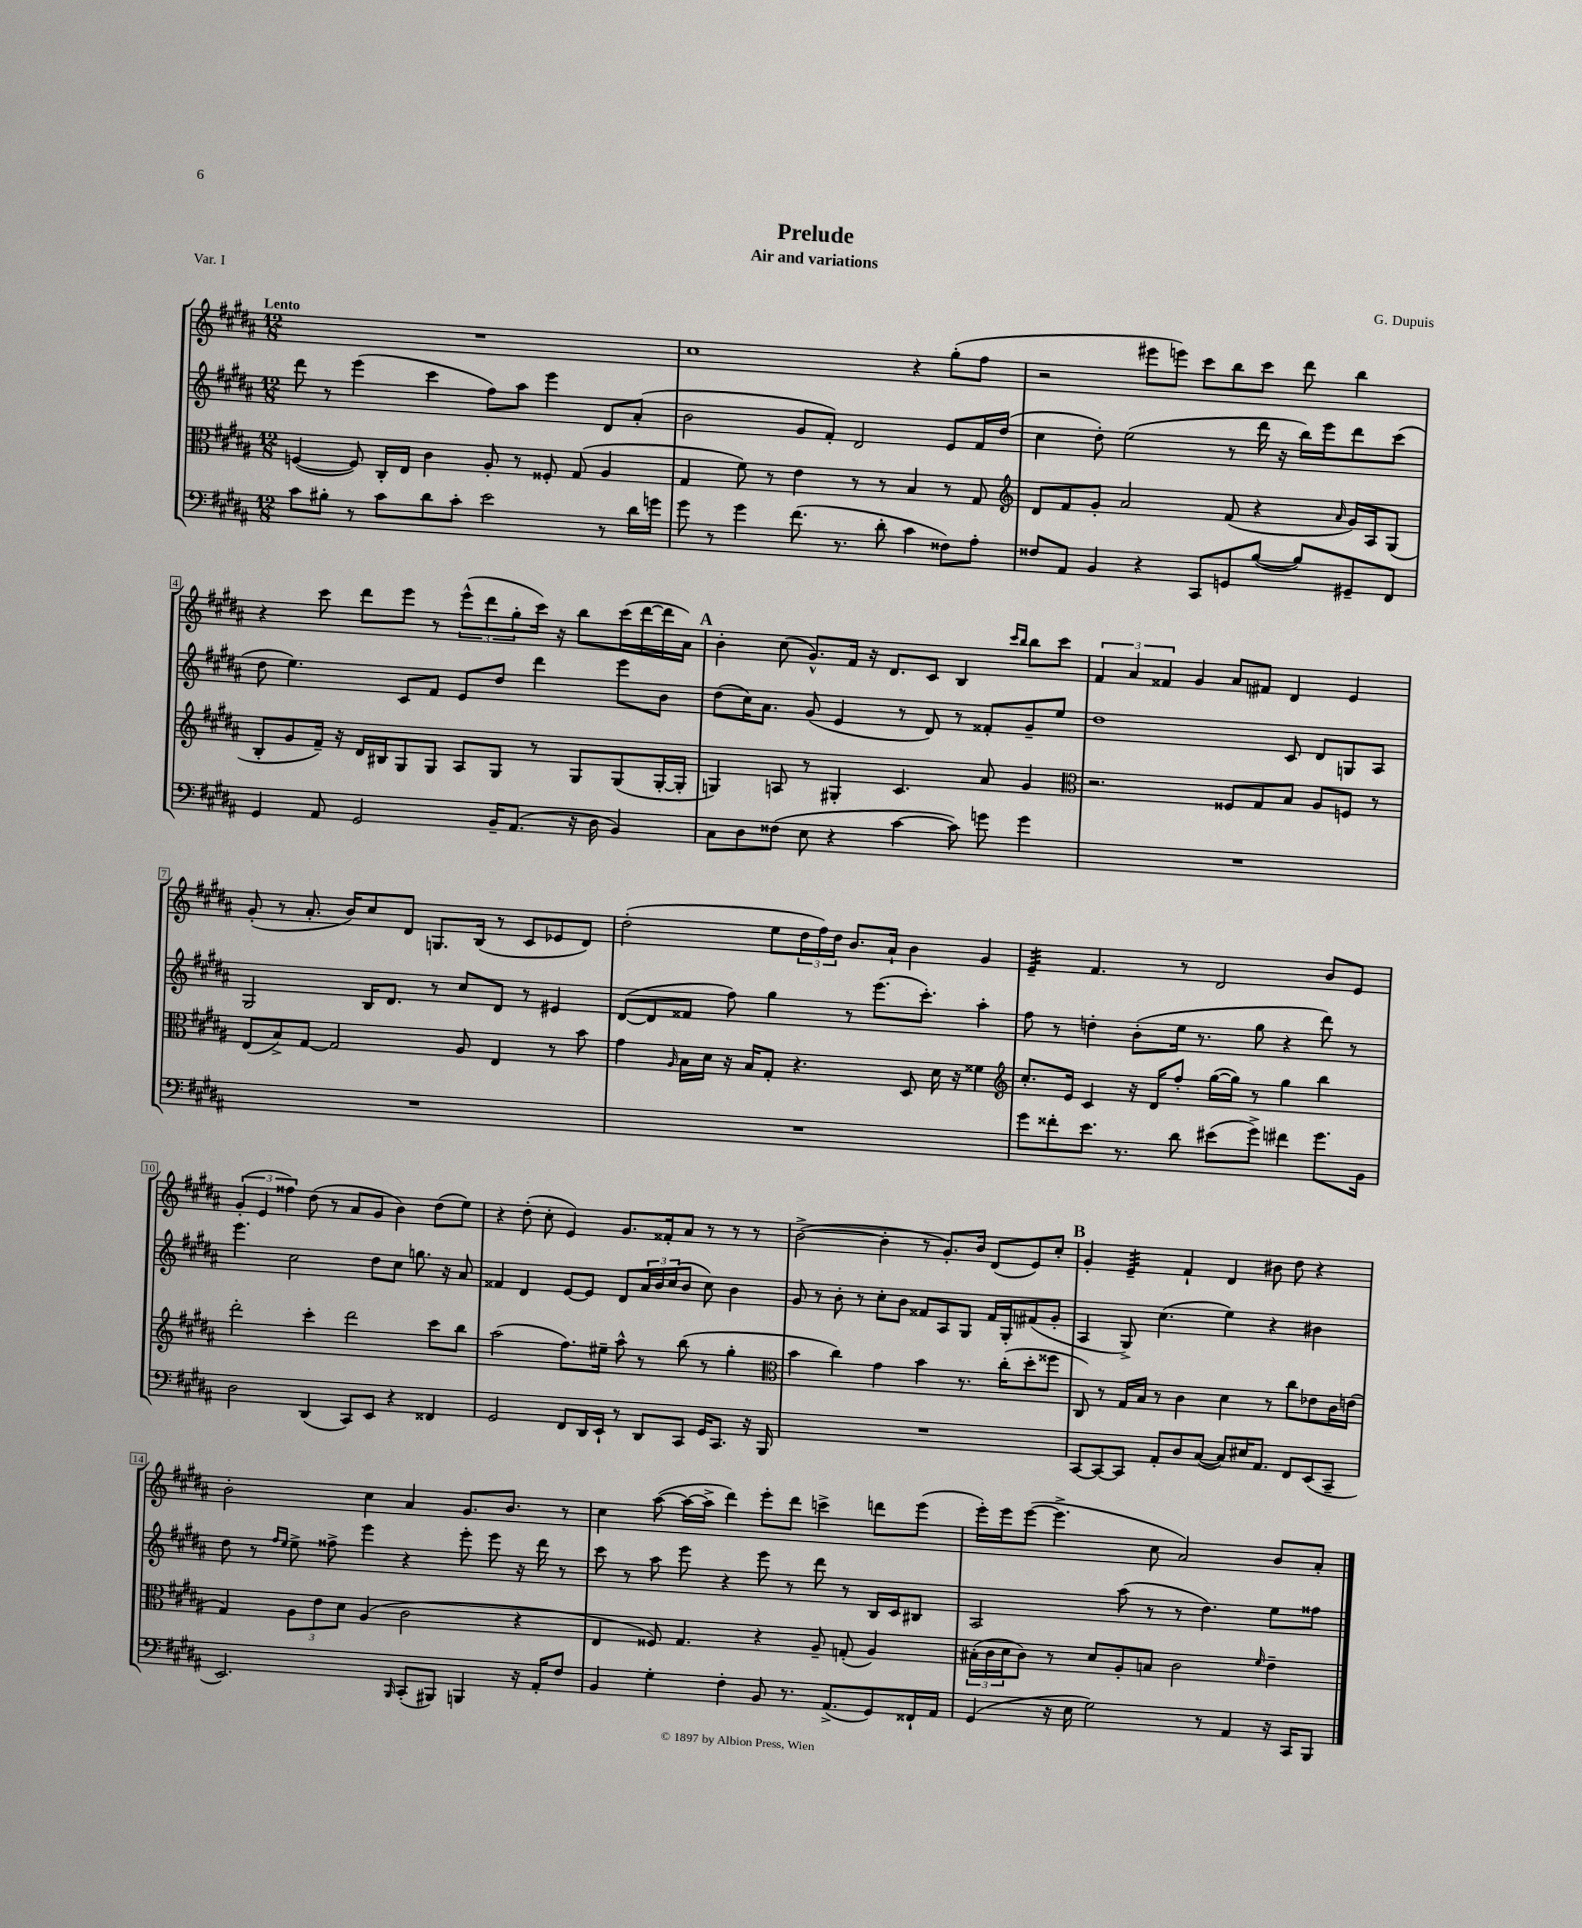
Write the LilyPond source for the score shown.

\header { title = "Prelude" composer = "G. Dupuis" subtitle = "Air and variations" piece = "Var. I" }
<<
\new StaffGroup <<
\new Staff = "s0" {
    \clef treble \key b \major \numericTimeSignature \time 12/8 \tempo "Lento"
    R1. |
    cis''1 r4 gis''8-.( fis''8 |
    r2 eis'''8 e'''8) cis'''8 b''8 cis'''8 dis'''8 b''4 |
    r4 cis'''8 dis'''8 e'''8 r8 \tuplet 3/2 { e'''8-^( dis'''8 gis''8-. } cis'''16) r16 b''8 cis'''16( dis'''16~ dis'''16 ais'16) |
    \mark \markup { \bold "A" } b'4-. cis''8( gis'8.-^) fis'16 r16 dis'8. cis'8 b4 \grace { cis'''16 b''16 } b''8 cis'''8 |
    \tuplet 3/2 { fis'4 ais'4 fisis'4 } gis'4 ais'8 fis'8 dis'4 e'4 |
    gis'8-.( r8 ais'8.-. b'16) cis''8 dis'8 g8. b16( r8 cis'8 ees'8 dis'8) |
    dis''2-.( e''8 \tuplet 3/2 { dis''16 fis''16) dis''16 } b'8. ais'16-! b'4 gis'4 |
    e'4:32-- fis'4. r8 dis'2 b'8 e'8 |
    \tuplet 3/2 { gis'4-.( e'4 fisis''4) } dis''8( r8 ais'8 gis'8 b'4) dis''8( e''8) |
    r4 dis''8-.( cis''8-. e'4) gis'8. fisis'16-. ais'8 r8 r8 r8 |
    b'2~->( b'4-. r8 gis'8.-.) b'16 dis'8( e'8) cis''8-. |
    \mark \markup { \bold "B" } gis'4-. e'4:32-- fis'4-! dis'4 bis'8 dis''8 r4 |
    b'2-. cis''4 ais'4 gis'8. b'8. r8 |
    cis''4 ais''8~( ais''16~ ais''16-> dis'''4) e'''8-. dis'''8 c'''4-> d'''8 e'''8( |
    e'''16-.) e'''16 e'''8~( e'''4.-> cis''8 ais'2) b'8 ais'8-. \bar "|." |
}
\new Staff = "s1" {
    \clef treble \key b \major \numericTimeSignature \time 12/8
    dis'''8 r8 e'''4( cis'''4 fis''8) ais''8 e'''4 dis'8 ais'8-.( |
    b'2 gis'8 fis'8-.) dis'2 e'8 fis'16 dis''16( |
    cis''4 dis''8-.) e''2( r8 dis'''16 r16 b''16) e'''16 dis'''8 cis'''8( |
    dis''8 e''4.) cis'8 fis'8 e'8 dis''8 dis'''4 e'''8 b'8 |
    \mark \markup { \bold "A" } dis''8( cis''16) ais'8. gis'8( e'4 r8 dis'8) r8 fisis'8-. gis'8-- e''8 |
    dis''1 cis'8 dis'8 g8 ais8 |
    gis2 b16 dis'8. r8 cis''8 dis'8 r8 eis'4 |
    dis'8~( dis'8 fisis'8 fis''8) gis''4 r8 e'''8.( cis'''8.-.) ais''4-. |
    fis''8 r8 d''4-. b'8-.( e''16 r8. gis''8 r4 dis'''8) r8 |
    e'''4. cis''2 dis''8 cis''8 g''8. r16 ais'8 |
    fisis'4 dis'4 e'8~ e'8 dis'8 \tuplet 3/2 { ais'16 b'16 cis''16( } b'8 cis''8) b'4 |
    gis'8 r8 b'8-. r8 cis''8-. b'8 fisis'8 ais8 gis8 fisis'16 gis16-. fis'8( gis'8-. |
    \mark \markup { \bold "B" } ais4 gis8->) cis''4.( e''4) r4 bis'4 |
    dis''8 r8 \grace { fis''16 e''16 } e''8-> fisis''8-> e'''4 r4 e'''8-. e'''8 r16 dis'''16 r8 |
    cis'''8 r8 ais''8 e'''8 r4 e'''8 r8 dis'''8 r8 b16 cis'16 bis8 |
    ais2 ais''8( r8 r8 dis''4.) e''8 fisis''8 \bar "|." |
}
\new Staff = "s2" {
    \clef alto \key b \major \numericTimeSignature \time 12/8
    f4~( f8) cis16-. e16 cis'4 ais8-. r8 fisis8-. gis8( ais4 |
    gis4 fis'8) r8 e'4 r8 r8 b4 r8 gis8 |
    \clef treble dis'8 fis'8 gis'8-. ais'2 fis'8( r4 \grace { ais'16 } gis'16) ais16 gis8( |
    b8-. gis'8 fis'16--) r16 dis'16 bis16 gis8 gis8 ais8 gis8 r8 gis8 gis8( gis16~-. gis16-. |
    \mark \markup { \bold "A" } g4) a8 r8 gis4-. cis'4. ais'8 gis'4 |
    \clef alto r2. fisis8 gis8 b8 ais8 f8 r8 |
    e8( b8->) gis8~ gis2 ais8 e4 r8 b'8 |
    gis'4 \grace { ais16 } b16 dis'16 r16 b16 gis8-. r4. dis8 dis'16 r16 fisis'4 |
    \clef treble cis''8.-. e'16 cis'4 r16 dis'16 fis''8-. gis''16~( gis''16) r8 gis''4 b''4 |
    dis'''2-. cis'''4-. dis'''2 cis'''8 b''8 |
    ais''2( fis''8.) eis''16-- ais''8-^ r8 b''8( r8 gis''4-. |
    \clef alto b'4 cis''4) gis'4 b'4 r8. cis''16-.( dis''8-. fisis''8 |
    \mark \markup { \bold "B" } cis8) r8 gis16 b16 r8 cis'4 dis'4 r8 cis''8 ees'8 cis'16 e'16( |
    gis4) \tuplet 3/2 { ais8 e'8 dis'8 } ais4( cis'2 r4 |
    e4 fisis8) gis4. r4 ais8-- g8-.( ais4) |
    \tuplet 3/2 { bis16-.( cis'16 dis'16 } cis'8) r8 dis'8 ais8-. b8 cis'2 \grace { fis'16 } e'4-- \bar "|." |
}
\new Staff = "s3" {
    \clef bass \key b \major \numericTimeSignature \time 12/8
    cis'8 bis8-. r8 cis'8 dis'8 cis'8-. e'2 r8 dis'16 g'16 |
    gis'8 r8 gis'4 fis'8.( r8. dis'8-. cis'4 fisis8) ais8-. |
    fisis8 ais,8 b,4 r4 cis,8 g,8 b8~( b8) gis,8-- fis,8 |
    gis,4 ais,8 gis,2 b,16-- ais,8.( r16 dis16 b,4) |
    \mark \markup { \bold "A" } cis8 dis8 fisis8( e8 r4 cis'4~ cis'8) g'8 g'4 |
    R1. |
    R1. |
    R1. |
    gis'8 fisis'8-. e'8. r8. dis'8 eis'8( gis'8->) fis'4 gis'8. b,16 |
    dis2 dis,4( cis,8) e,8 r4 fisis,4 |
    gis,2 fis,8 dis,16 e,16-! r8 dis,8 cis,8 gis,16 cis,8. r16 b,,16 |
    R1. |
    \mark \markup { \bold "B" } cis,8~ cis,8~ cis,8 ais,8-. dis8 cis8~( cis8) eis16 ais,8. fis,8 e,8( cis,8-- |
    e,2.) \grace { b,,16 } cis,8-.( bis,,8) b,,4 r16 ais,16-. fis8 |
    b,4 gis4-. fis4-. b,8 r8. ais,8.->( gis,8) fisis,16-! ais,16 |
    gis,4( r16 e16 gis2) r8 ais,4 r16 cis,16 b,,8 \bar "|." |
}
>>
>>
\layout { \context { \Score \override BarNumber.stencil = #(make-stencil-boxer 0.1 0.3 ly:text-interface::print) } }
